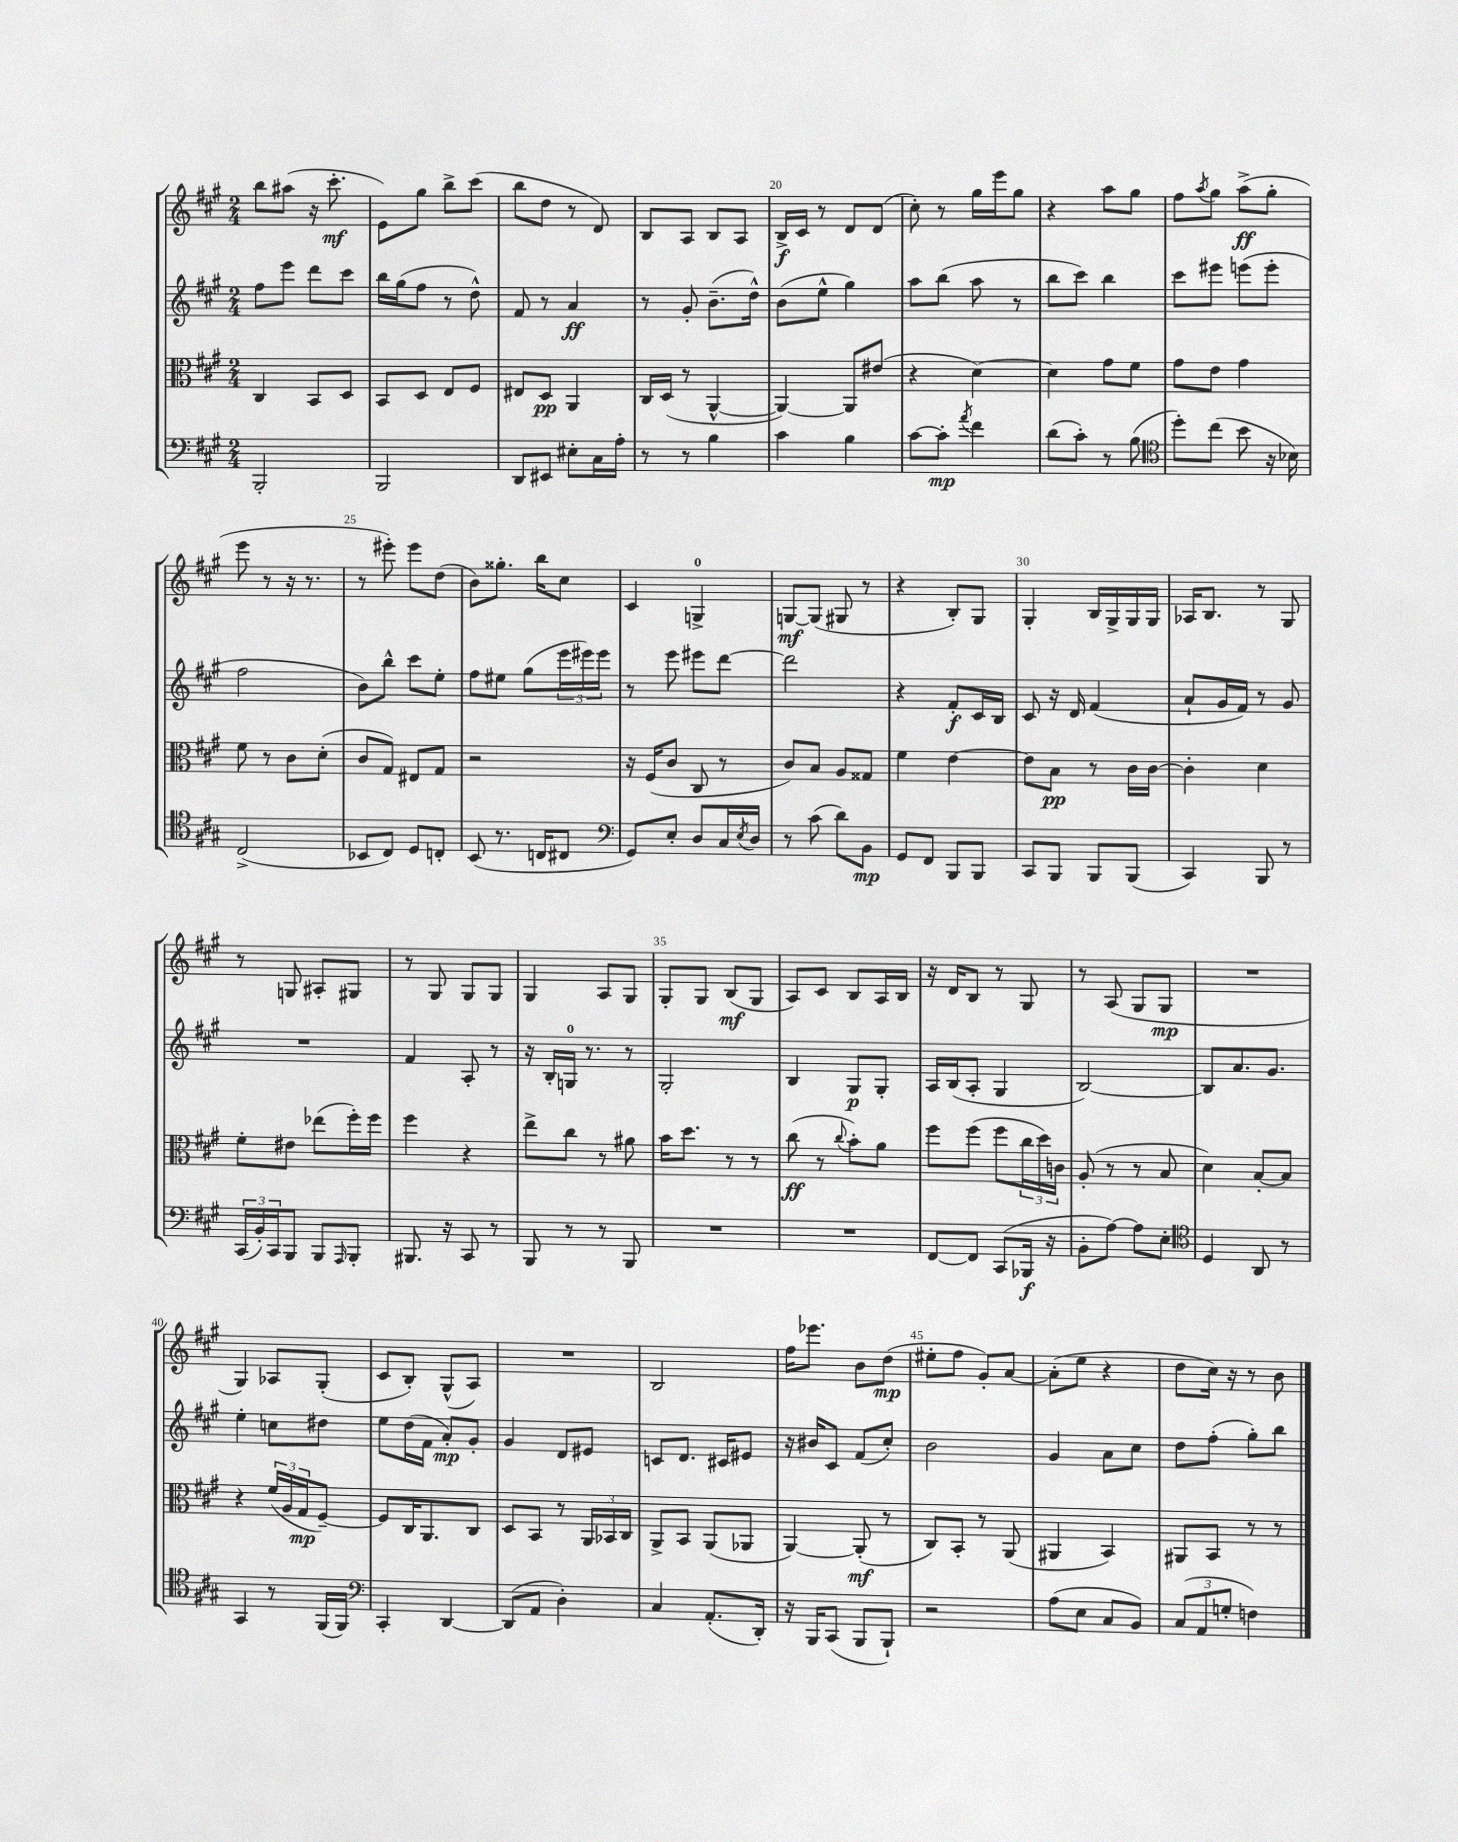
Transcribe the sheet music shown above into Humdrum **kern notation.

**kern	**kern	**kern	**kern
*staff4	*staff3	*staff2	*staff1
*clefF4	*clefC3	*clefG2	*clefG2
*k[f#c#g#]	*k[f#c#g#]	*k[f#c#g#]	*k[f#c#g#]
*M2/4	*M2/4	*M2/4	*M2/4
2BBB'	4C#	8ff#	8bb
.	.	8eee	(8aa#
.	8BB	8ddd	16r
.	.	.	8.ccc#'
.	8D	8ccc#	.
=	=	=	=
2BBB	8BB	16bb	8e)
.	.	(16gg#	.
.	8D	8ff#	8gg#
.	8E	8r	8bb^
.	8F#	8dd^^)	(8ccc#
=	=	=	=
8DD	8E#	8f#	8bb
8EE#	8D	8r	8dd
8E#'	4AA	4a	8r
16C#	.	.	8d)
16A'	.	.	.
=	=	=	=
8r	16C#	8r	8B
.	(16D	.	.
8r	8r	8g#'	8A
4B	[4AA^^	(8.b~	8B
.	.	.	8A
.	.	16dd^^)	.
=	=	=	=
4c#	4AA_)	(8b	16B^
.	.	.	16c#
.	.	8ee^^	8r
4B	8AA]	4gg#)	8d
.	(8e#	.	(8d
=	=	=	=
[8c#	4r	8aa	8cc#')
8c#']	.	(8bb	8r
8qa	.	.	.
4f#	[4d)	8aa	16gg#
.	.	.	16eee
.	.	8r	8gg#
=	=	=	=
(8d	4d]	8bb	4r
8c#')	.	8ccc#)	.
8r	8g#	4bb	8aa
(8B	8f#	.	8gg#
=	=	=	=
*clefC4	*	*	*
8dd')	8g#	8ccc#	8ff#
.	.	.	8qaa
(8cc#	8e	8eee#	8gg#
8b	4g#	(8eee	(8aa^
16r	.	8eee'	8gg#'
16B-)	.	.	.
=	=	=	=
(2C#^	8f#	2ff#	8eee
.	8r	.	8r
.	8c#	.	16r
.	.	.	8.r
.	(8d'	.	.
=	=	=	=
8BB-	8c#	8b)	8r
8C#)	8G#)	8bb^^	8eee#')
8D	8E#	8ccc#	8eee#
8C'	8G#	8ee'	(8dd
=	=	=	=
(8BB	2r	8ff#	8b)
8.r	.	8ee#	8.gg##'
.	.	(8gg#	.
16C	.	.	16bb
8C#	.	24eee	8cc#
.	.	24eee#)	.
.	.	24eee#	.
=	=	=	=
*clefF4	*	*	*
8GG#)	16r	8r	4c#
.	(16F#	.	.
8E'	8c#	8eee	.
8D	8C#	8eee#	4G^
16C#	8r	[8ddd	.
8qE	.	.	.
16D	.	.	.
=	=	=	=
8r	8c#)	2ddd]	[8G
(8c#	8B	.	(8G]
8d)	8A	.	8G#
8BB	8G##	.	8r
=	=	=	=
8GG#	4f#	4r	4r
8FF#	.	.	.
8BBB	[4e	8f#'	8B')
8BBB	.	16c#	8G#
.	.	16B	.
=	=	=	=
8CC#	8e]	8c#	4G#'
8BBB	8B	16r	.
.	.	16d	.
8BBB	8r	(4f#	16B
.	.	.	16G#^
(8BBB	16c#	.	16G#
.	[16c#	.	16G#
=	=	=	=
4CC#)	4c#']	8a`	16A-
.	.	.	8.B
.	.	16g#	.
.	.	16f#)	.
8BBB	4d	8r	8r
8r	.	8g#	8G#
=	=	=	=
(24CC#	8f#'	2r	8r
24BB')	.	.	.
24CC#	.	.	.
8BBB	8e#	.	8G
8BBB	(8ee-	.	8A#'
16qqAAA	.	.	.
8BBB'	16ff#')	.	8G#
.	16ff#	.	.
=	=	=	=
8.BBB#	4ff#	4f#	8r
.	.	.	8G#
16r	.	.	.
8CC#	4r	8A'	8G#
8r	.	8r	8G#
=	=	=	=
8BBB	8ee^	16r	4G#
.	.	16B'	.
8r	8cc#	16G	.
.	.	8.r	.
8r	8r	.	8A
8BBB	8a#	8r	8G#
=	=	=	=
2r	16b	2G#'	8G#'
.	8.dd	.	.
.	.	.	8G#
.	8r	.	(8B
.	8r	.	8G#
=	=	=	=
2r	(8cc#	4B	8A)
.	8r	.	8c#
.	8qqcc#	.	.
.	8b')	8G#	8B
.	8a	8G#'	16A
.	.	.	16B
=	=	=	=
[8FF#	8ff#	16A	16r
.	.	(16B	16d
8FF#]	(8ff#	8A'	8B
(8CC#	8ff#	4G#	8r
16BBB-	24cc#	.	8G#
.	24dd)	.	.
16r	.	.	.
.	24c	.	.
=	=	=	=
8BB'	(8A'	[2B)	8r
[8A)	8r	.	(8A
8A]	8r	.	8G#
8E'	8B	.	8G#
=	=	=	=
*clefC4	*	*	*
4D	4d)	8B]	2r
.	.	8.a	.
8AA	[8B'	.	.
.	.	8.g#	.
8r	8B]	.	.
=	=	=	=
4GG#	4r	4ee'	4G#)
8r	(24f#	8cc	8A-
.	24A	.	.
.	24G#	.	.
(16FF#	[8F#~)	8dd#	(8G#'
16FF#)	.	.	.
=	=	=	=
*clefF4	*	*	*
4CC#'	8F#]	8ee	8c#
.	16C#	(16dd	8B')
.	8.AA	16f#	.
[4DD	.	8a')	(8G#^^
.	8C#	8g#'	8A)
=	=	=	=
(8DD]	8D	4g#	2r
8AA	8BB	.	.
4D')	8r	8d	.
.	24AA	8e#	.
.	24BB-	.	.
.	24C#	.	.
=	=	=	=
4C#	8AA^	8c	2B
.	8BB	8.d	.
(8.AA'	(8AA	.	.
.	.	16c#	.
.	8AA-	8e#	.
16DD')	.	.	.
=	=	=	=
16r	[4AA)	16r	16ff#
16BBB	.	16b#	8.eee-
(8CC#	.	8c#	.
8BBB	(8AA']	(8f#	8b
8BBB`)	8r	8cc#')	(8dd
=	=	=	=
2r	8C#)	2b	8ee#'
.	8BB'	.	8ff#
.	8r	.	8g#')
.	(8AA	.	[8a
=	=	=	=
(8A	4AA#	4g#	(8a']
8E	.	.	8ee
8C#	4BB)	8a	4r
8BB)	.	8cc#	.
=	=	=	=
(12C#	8AA#	8dd	8dd
12AA	.	.	.
.	8BB	(8ff#'	16cc#)
12G'	.	.	.
.	.	.	16r
4F)	8r	8gg#')	8r
.	8r	8bb	8b
==	==	==	==
*-	*-	*-	*-
